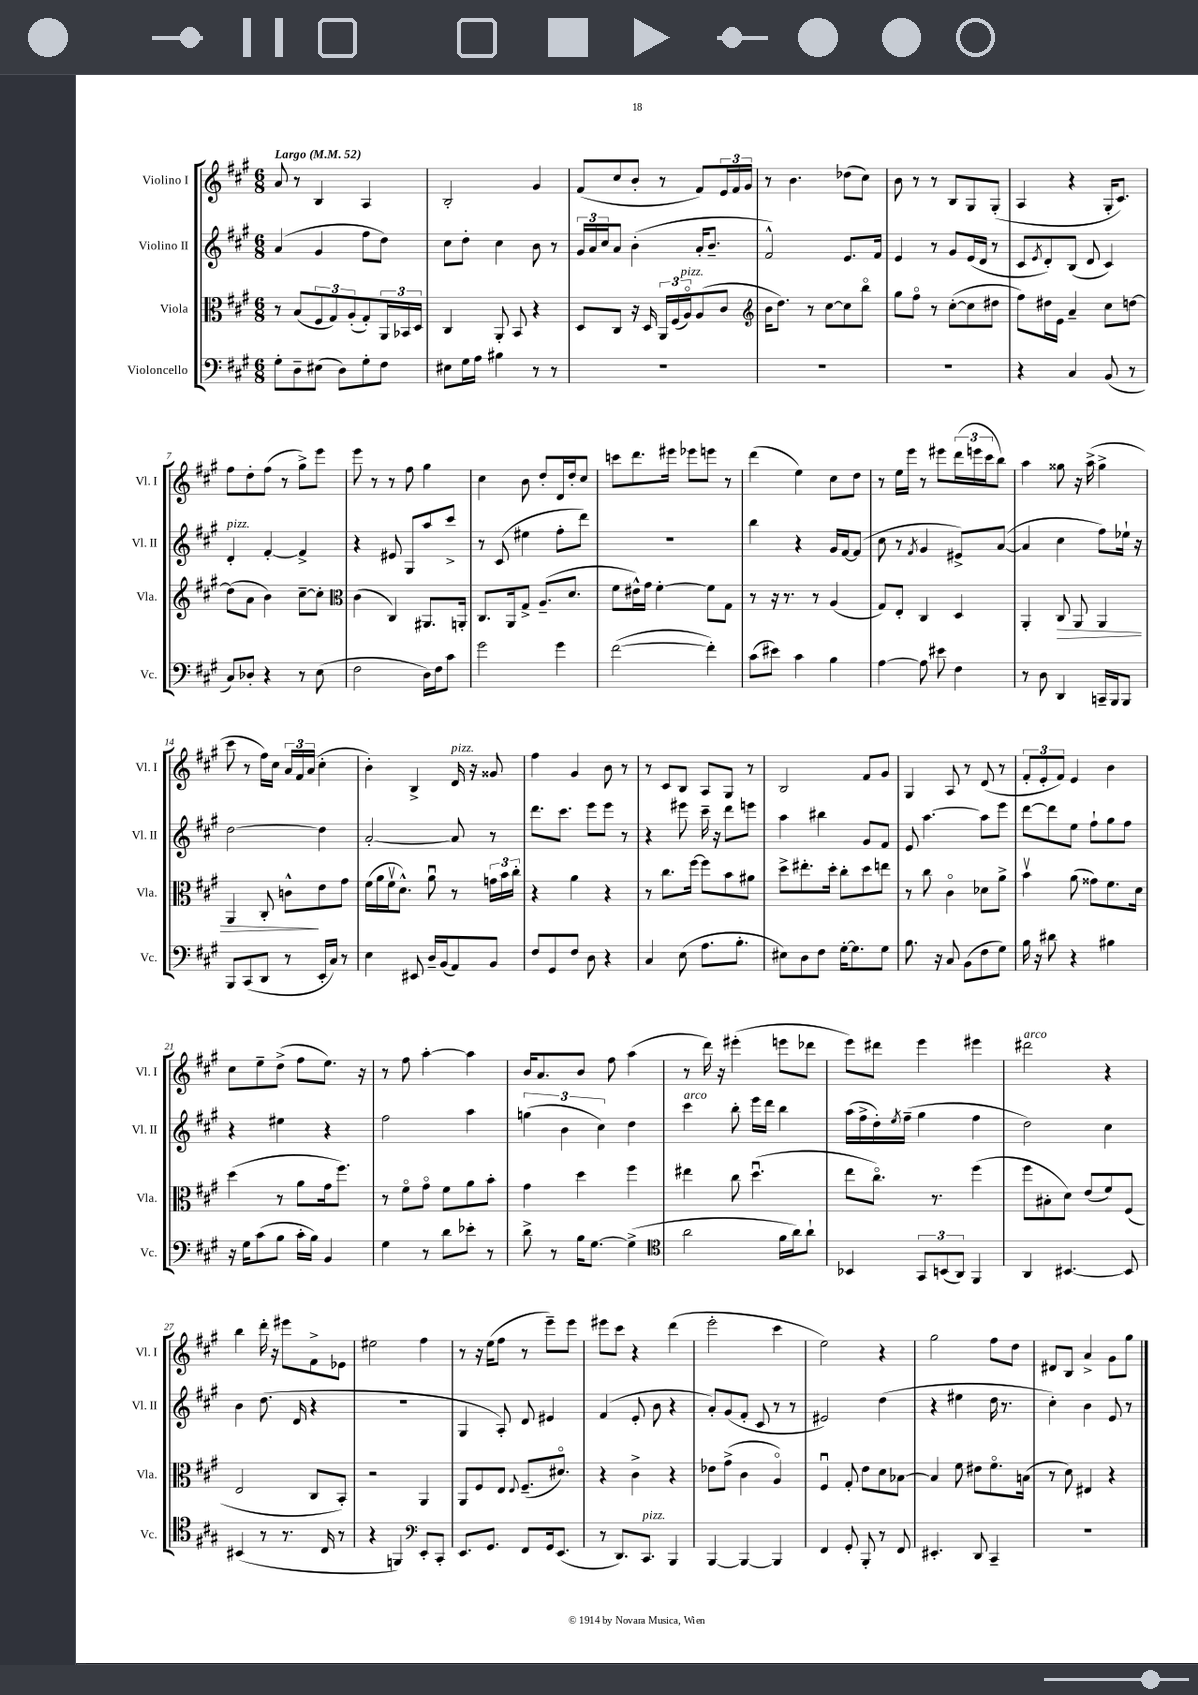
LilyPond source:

<<
\new StaffGroup <<
\new Staff = "s0" \with { instrumentName = "Violino I" shortInstrumentName = "Vl. I" } {
    \clef treble \key a \major \numericTimeSignature \time 6/8 \tempo "Largo" 4 = 52
    a'8 r8 b4 a4 |
    b2-. gis'4 |
    fis'8( cis''8 b'8-. r8 fis'8) \tuplet 3/2 { e'16 fis'16 gis'16 } |
    r8 b'4. des''8( cis''8) |
    b'8 r8 r8 b8 gis8 gis8-.( |
    a4 r4 gis16-. cis'8.) |
    fis''8 d''8-. fis''8( r8 gis''8->) e'''8 |
    e'''8 r8 r8 fis''8 gis''4 |
    cis''4 b'8 d''8-. d'16 d''16-. cis''8 |
    c'''8 d'''8. eis'''16 ees'''8 e'''8 r8 |
    d'''4( e''4) cis''8 d''8 |
    r8 e''16 e'''16 r8 eis'''8 \tuplet 3/2 { d'''16( e'''16 cis'''16 } b''8) |
    a''4 gisis''8 r16 a''16->( gisis''4-> |
    cis'''8 r8 fis''16) cis''16 \tuplet 3/2 { a'16 fis'16 a'16( } cis''4-. |
    b'4-.) b4-> d'16^\markup { \italic "pizz." } r16 gisis'8 |
    fis''4 gis'4 b'8 r8 |
    r8 cis'8 b8 a8 gis8 r8 |
    b2 fis'8 gis'8 |
    gis4 a8 r8 d'8( r8 |
    \tuplet 3/2 { fis'8-. e'8-. fis'8) } e'4 b'4 |
    cis''8 e''8-- d''8->( fis''8 e''8.) r16 |
    r8 fis''8 a''4~-. a''4 |
    b'16 a'8. b'8 fis''8 a''4( |
    r8 d'''16) r16 eis'''4-.( e'''8 des'''8 |
    e'''8) dis'''8 e'''4 eis'''4 |
    dis'''2^\markup { \italic "arco" } r4 |
    b''4 d'''16-. r16 eis'''8 fis'8-> ees'8 |
    eis''2 fis''4 |
    r8 r16 e''16( fis''8 r8 e'''8--) e'''8 |
    eis'''8 cis'''8 r4 d'''4( |
    e'''2-. cis'''4 |
    e''2) r4 |
    gis''2 fis''8 d''8 |
    dis'8 b8 a'4-> gis'8 gis''8 \bar "|." |
}
\new Staff = "s1" \with { instrumentName = "Violino II" shortInstrumentName = "Vl. II" } {
    \clef treble \key a \major \numericTimeSignature \time 6/8
    a'4( gis'4 fis''8 d''8) |
    cis''8 d''8-. cis''4 b'8 r8 |
    \tuplet 3/2 { gis'16 a'16 cis''16 } a'8 b'4-.( a'16-. b'8.-- |
    fis'2-^) e'8. fis'16 |
    e'4 r8 gis'8 e'16( d'16 r8 |
    cis'8 \acciaccatura { e'8 } d'8-.) b8( d'8 cis'4) |
    d'4-.^\markup { \italic "pizz." } fis'4~-. fis'4-> |
    r4 eis'8 gis8 a''8 cis'''8-> |
    r8 cis'8( eis''4 fis''8-. d'''8) |
    r2. |
    b''4 r4 gis'16 fis'16~ fis'8( |
    cis''8 r8 \acciaccatura { fis'8 } gis'4 eis'8->) a'8~( |
    a'4 cis''4 fis''8) ees''16-! r16 |
    d''2~ d''4 |
    a'2~-. a'8 r8 |
    d'''8. cis'''8. e'''8 e'''8 r8 |
    r4 eis'''8 cis'''16-- r16 d'''8 e'''8 |
    a''4 bis''4 gis'8 fis'8 |
    e'8 a''4.~ a''8 e'''8 |
    d'''8~ d'''8 e''8 fis''8-! gis''8 fis''8 |
    r4 eis''4 r4 |
    fis''2 a''4 |
    \tuplet 3/2 { g''4( b'4 cis''4) } d''4 |
    cis'''4^\markup { \italic "arco" } b''8-. e'''16 d'''16 b''4 |
    a''16( fis''16-> d''16-.) \acciaccatura { e''8 } fis''16--( gis''4 fis''4 |
    d''2) cis''4 |
    b'4 d''8.( d'16 r4 |
    R2. |
    gis4 a8-.) d'8 eis'4 |
    fis'4( e'8-. b'8 r4 |
    a'8-.) gis'8( fis'8-. cis'8 r8 r8 |
    eis'2) d''4( |
    r4 eis''4 d''16 r8. |
    cis''4-.) b'4 e'8 r8 \bar "|." |
}
\new Staff = "s2" \with { instrumentName = "Viola" shortInstrumentName = "Vla." } {
    \clef alto \key a \major \numericTimeSignature \time 6/8
    r8 b8( \tuplet 3/2 { fis8 gis8) a8-.( } gis8-.) \tuplet 3/2 { a,16 bes,16 d16 } |
    cis4 a,8-. b,8 r4 |
    d8 cis8 r16 d16 \tuplet 3/2 { a,16 fis16( a16\flageolet^\markup { \italic "pizz." }) } a8( cis'8 |
    \clef treble b'16 d''8.) r8 cis''8~ cis''8 b''8\flageolet |
    gis''8 fis''8\flageolet r8 cis''8~-.( cis''8 dis''8 |
    fis''8) dis''16 e'16 a'4-- cis''8 d''8~ |
    d''8( a'8 b'4) cis''8~-- cis''8-. |
    \clef alto cis'4( cis4) ais,8. a,16-. |
    cis8. a,16 gis8-> a8.--( d'8. |
    fis'8 eis'16-^) gis'16 fis'4~-. fis'8 gis8 |
    r8 r16 r8. r8 a4( |
    gis8) e8-. cis4 d4 |
    a,4-. cis8\> a,8 a,4 |
    a,4 cis8-. c'8-^\! e'8 gis'8 |
    fis'16( a'16 fis'16\upbow d'8.-^) a'8\downbow r8 \tuplet 3/2 { g'16 b'16 cis''16-. } |
    r4 a'4 r4 |
    r8 cis''8. fis''16~ fis''8 b'8 ais'8 |
    d''8-> eis''8.-. d''16-. cis''8-. d''8 e''8 |
    r8 cis''8 cis'4\flageolet des'8 a'8-> |
    b'4\upbow a'8( gisis'8) fis'8. d'16 |
    d''4( r8 a'8 gis'16 fis''8.) |
    r8 fis'8\flageolet gis'8\flageolet fis'8 a'8 b'8-. |
    gis'4 d''4 fis''4 |
    eis''4 cis''8 d''4.\downbow( |
    e''8 cis''8.\flageolet) r8. fis''4( |
    fis''8 bis8-. d'8) e'8( fis'8) fis8( |
    e2 cis8 b,8-.) |
    r2 a,4 |
    a,8 fis8 e8 \appoggiatura { e8 } fis8.--( dis'8.\flageolet) |
    r4 cis'4-> r4 |
    ees'8 gis'8->( cis'4 a4\flageolet) |
    fis4\downbow gis8-. e'8 d'8 bes8~ |
    bes4 fis'8 eis'8 fis'8.\flageolet b16( |
    r8 d'8) eis4 r4 \bar "|." |
}
\new Staff = "s3" \with { instrumentName = "Violoncello" shortInstrumentName = "Vc." } {
    \clef bass \key a \major \numericTimeSignature \time 6/8
    gis8-. d8-- eis8( d8) gis8-. fis8 |
    eis8 gis16 a16 bis4 r8 r8 |
    R2. |
    R2. |
    R2. |
    r4 cis4 b,8( r8 |
    cis8) des8-. r4 r8 e8( |
    fis2 d16) fis16 cis'8 |
    gis'2 gis'4 |
    fis'2~( fis'4-.) |
    cis'8( eis'8) cis'4 b4 |
    a4~ a8 eis'8 fis4 |
    r8 d8 d,4 c,16-- b,,16 b,,8 |
    b,,8 cis,8( d,8 r8 e,16-. cis16) r8 |
    e4 eis,8 d16-- b,16( a,8) b,8 |
    fis8 gis,8 fis8 d8 r4 |
    cis4 e8( a8. b8.-. |
    eis8) d8 fis8 gis16~-. gis8. gis8 |
    b8. r16 cis8 b,8( fis8 gis8) |
    b16 r16 dis'8 r4 bis4 |
    r16 gis16 cis'8( b8 cis'16-. b16) b,4 |
    gis4 r8 d'8 ees'8-. r8 |
    d'8-> r8 b16 gis8.~ gis4->( |
    \clef tenor a'2 fis'16 a'16) a'8-! |
    bes,4 \tuplet 3/2 { gis,8 b,8( a,8) } fis,4 |
    a,4 bis,4.~ bis,8 |
    bis,4( r8 r8. cis16 r8 |
    r4 f,4) \clef bass e,8-. cis,8-. |
    e,8. gis,8. fis,8 gis,16 e,8.( |
    r8 d,8.) cis,8.^\markup { \italic "pizz." } b,,4 |
    b,,4~ b,,4~ b,,4 |
    fis,4 gis,8-. b,,8-. r8 fis,8 |
    eis,4.-. d,8 cis,4-- |
    R2. \bar "|." |
}
>>
>>
